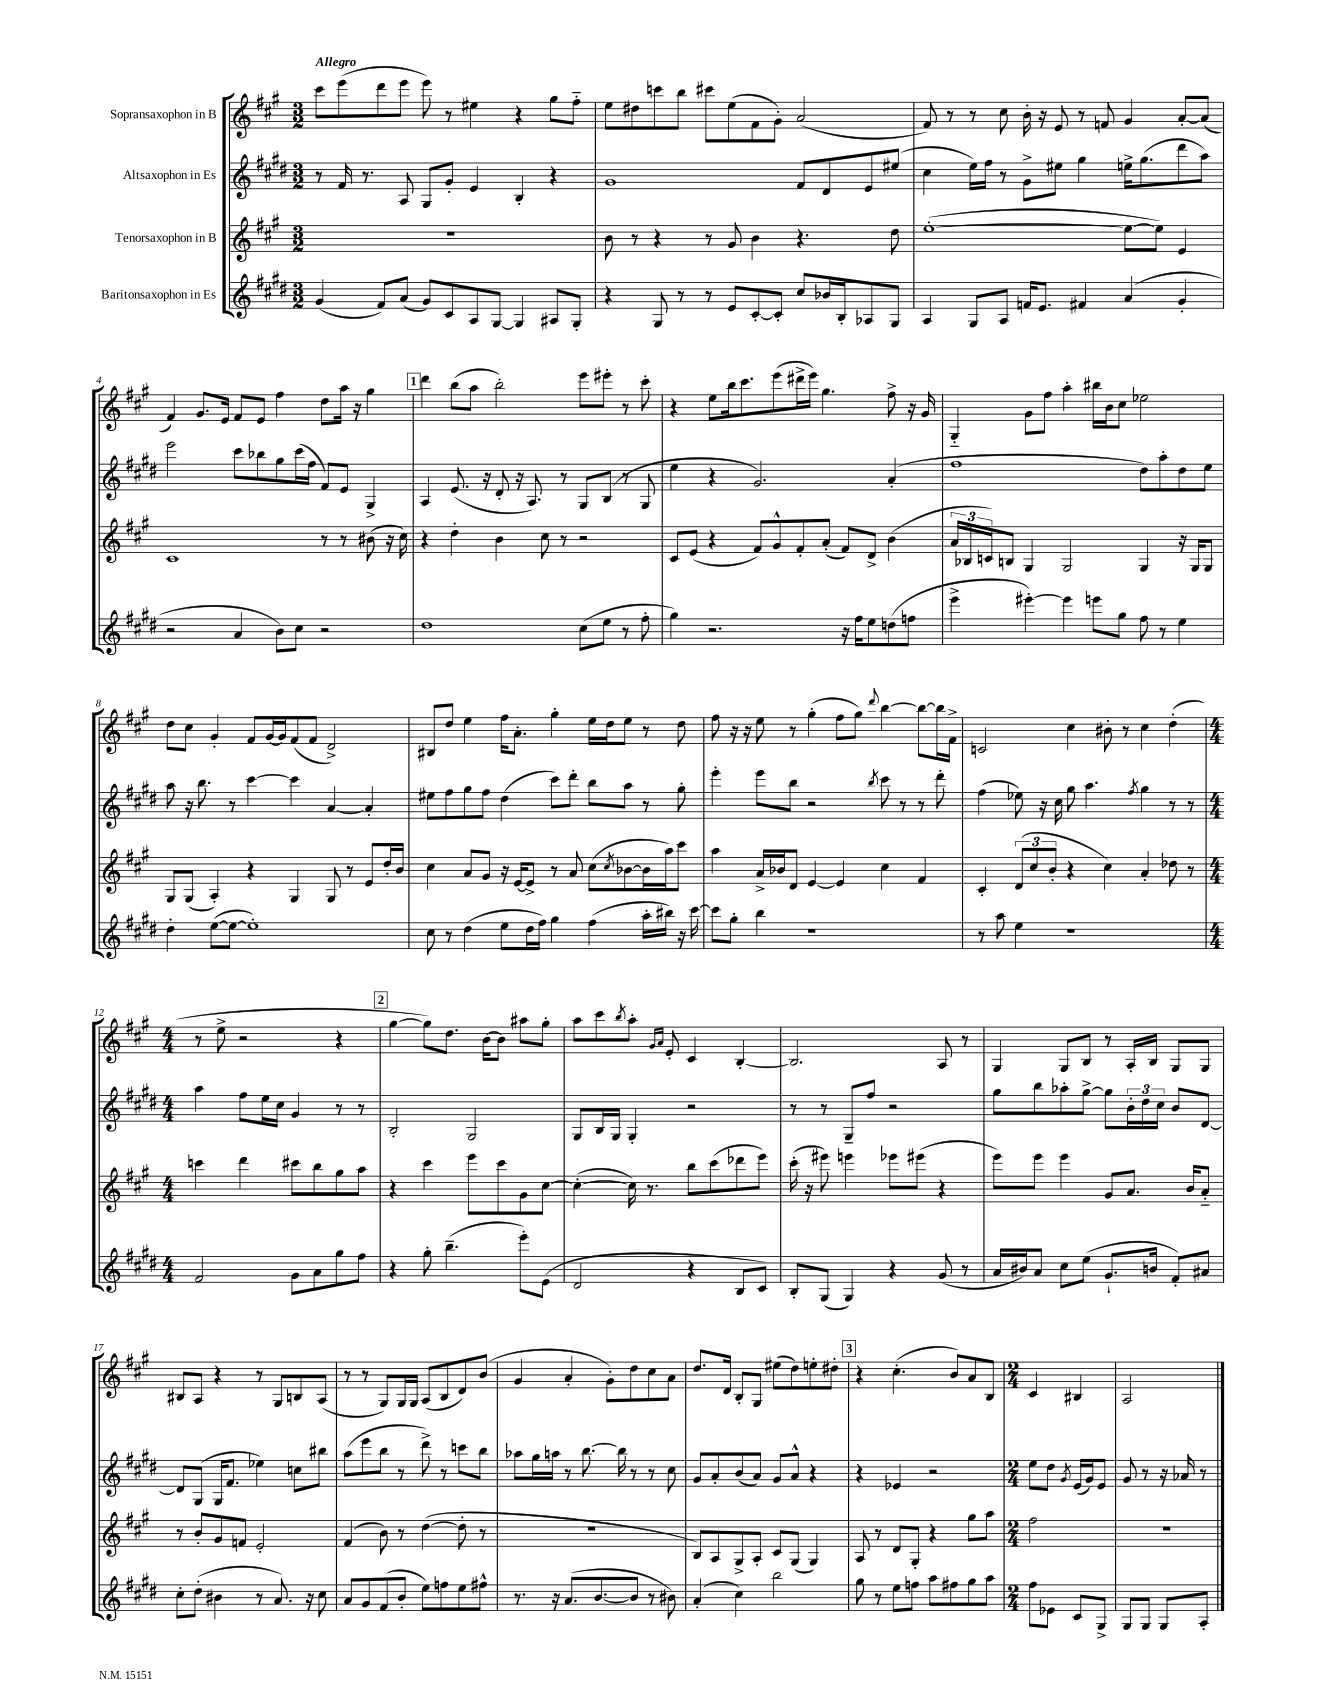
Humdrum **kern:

**kern	**kern	**kern	**kern
*part4	*part3	*part2	*part1
*staff4	*staff3	*staff2	*staff1
*I"Baritonsaxophon in Es	*I"Tenorsaxophon in B	*I"Altsaxophon in Es	*I"Sopransaxophon in B
*clefG2	*clefG2	*clefG2	*clefG2
*k[f#c#g#d#]	*k[f#c#g#]	*k[f#c#g#d#]	*k[f#c#g#]
*M3/2	*M3/2	*M3/2	*M3/2
=1	=1	=1	=1
!	!	!	!LO:TX:a:B:t=Allegro
(4g#/	1.r	8r	8ccc#\L
.	.	16f#/	(8eee\
.	.	8.r	.
8f#/L)	.	.	8ddd\
(8a/J	.	8A/	8eee\J
8g#/L)	.	8G#/L	8eee\)
8c#/	.	8g#'/J	8r
8A/	.	4e/	4ee#X\
[8G#/J	.	.	.
4G#/]	.	4B'/	4r
8A#X/L	.	4r	8gg#\L
8G#'/J	.	.	8ff#\J
=2	=2	=2	=2
4r	8b\	1g#	8ee\L
.	8r	.	8dd#X\
8G#/	4r	.	8cccn\
8r	.	.	8bb\J
8r	8r	.	8ccc#X\L
8e/L	8g#/	.	(8ee\
[8c#'/	4b\	.	8f#\
8c#'/J]	.	.	8g#'\J)
8cc#/L	4.r	8f#/L	(2a/
16b-X/L	.	8d#/	.
16B'/J	.	.	.
8A-X/	.	8e/	.
8G#/J	8dd\	(8ee#X/J	.
=3	=3	=3	=3
4A/	([1ee'	4cc#\	8f#/)
.	.	.	8r
8G#/L	.	16ee\LL)	8r
.	.	16ff#\JJ	.
8A/J	.	8r	8cc#\
16fn/KL	.	8g#^\L	16b'\
8.e/J	.	.	16r
.	.	8ee#X\J	8e/
4f#X/	.	4gg#\	8r
.	.	.	8fn/
(4a/	8ee\L_	16een^\KL	4g#/
.	.	(8.gg#\	.
.	8ee\J])	.	.
4g#'/	4e/	8ddd#\	[8a'/L
.	.	8aa\J)	(8a/J]
!!LO:LB:g=z
=4	=4	=4	=4
2r	1c#	2eee\	4f#/)
.	.	.	8.g#/L
.	.	.	16e/Jk
4a/	.	8ccc#\L	8f#/L
.	.	8bb-X\	8e/J
8b\L)	.	8gg#\	4ff#\
8cc#\J	.	(16ccc#\L	.
.	.	16ff#\JJ	.
2r	8r	8f#/L)	8dd\L
.	8r	8e/J	16aa\Jk
.	.	.	16r
.	(8b#X\	4G#^/	4gg#\
.	16r	.	.
.	16cc#\)	.	.
!!LO:REH:place=s1:t=1
=5	=5	=5	=5
1dd#	4r	4A/	4ddd\
.	4dd'\	(8.e/	(8bb\L
.	.	.	8aa\J
.	.	16r	.
.	4b\	8d#'/	2bb'\)
.	.	16r	.
.	.	8.A/)	.
.	8cc#\	.	.
.	8r	8r	.
(8cc#\L	2r	8G#/L	8eee\L
8ee\J	.	(8B/J	8eee#X'\J
8r	.	8r	8r
8ff#'\	.	8G#/	8ccc#'\
=6	=6	=6	=6
4gg#\)	8c#/L	4ee\	4r
.	(8e/J	.	.
2.r	4r	4r	8ee\L
.	.	.	16bb\k
.	.	.	8.ccc#\
.	8f#/L)	2.g#/)	.
.	8g#^^/	.	(8eee\
.	8f#'/	.	16ddd#X^\L
.	.	.	16eee\JJ)
.	(8a'/J	.	4.gg#\
16r	8f#/L)	.	.
16ff#\KL	.	.	.
8ee\	8d^/J	.	.
(8ddn\	(4b\	(4a'/	8ff#^\
8ffn\J	.	.	16r
.	.	.	16g#/
=7	=7	=7	=7
4eee^\	24a/LL	1ff#	4G#/
.	24B-X/	.	.
.	24cn/J)	.	.
.	8Bn/J	.	.
[4eee#X'\)	4G#/	.	8g#\L
.	.	.	8ff#\J
4eee#\]	2G#/	.	4aa'\
8eeen\L	.	.	16bb#X\LL
.	.	.	16b\J
8gg#\J	.	.	8cc#\J
8ff#\	4G#/	8dd#\L)	2ee-X\
8r	.	8aa'\	.
4ee\	16r	8dd#\	.
.	16G#/KL	.	.
.	8G#/J	8ee\J	.
!!LO:LB:g=z
=8	=8	=8	=8
4dd#'\	8G#/L	8aa\	8dd\L
.	(8G#/J	16r	8cc#\J
.	.	8.bb\	.
([8ee\L	4A'/)	.	4g#'/
8ee\J_	.	8r	.
1ee'])	4r	[4ccc#\	8f#/L
.	.	.	[16g#/L
.	.	.	16g#/J]
.	4G#/	4ccc#\]	(8f#/
.	.	.	8f#/J
.	8G#/	[4a/	2d^/)
.	8r	.	.
.	8e/L	4a'/]	.
.	16dd'/L	.	.
.	16b/JJ	.	.
=9	=9	=9	=9
8cc#\	4cc#\	8ee#X\L	8B#X/L
8r	.	8ff#\	8dd/J
(4dd#\	8a/L	8gg#\	4ee\
.	8g#/J	8ff#\J	.
8ee\L	16r	(4dd#\	16ff#\KL
.	[16e/KL	.	8.a'\J
16dd#\L	8e^/J]	.	.
16ff#\JJ)	.	.	.
4gg#\	8r	8ccc#\L)	4gg#'\
.	8a/	8ddd#'\J	.
(4ff#\	(8cc#\L	8bb\L	16ee\LL
.	.	.	16dd\J
.	8qcc#/	.	.
.	[8b-X\	8aa\J	8ee\J
16aa'\LL	16b-\L]	8r	8r
16bb#X\JJ)	16aa\J)	.	.
16r	8ccc#\J	8gg#'\	8dd\
[16ccc#\	.	.	.
=10	=10	=10	=10
8ccc#\L]	4aa\	4eee'\	8ff#\
8gg#'\J	.	.	16r
.	.	.	16r
4bb\	16a^/LL	8eee\L	8ee\
.	16b-X/J	.	.
.	8d/J	8bb\J	8r
1r	[4e/	2r	(4gg#'\
.	4e/]	.	8ff#\L
.	.	.	8gg#\J)
.	.	8qbb/	8qqddd/
.	4cc#\	8ccc#\	[4bb\
.	.	8r	.
.	4f#/	8r	8bb\L_
.	.	8ddd#'\	16bb\L]
.	.	.	16f#^\JJ
=11	=11	=11	=11
8r	4c#'/	(4ff#\	2cn/
8aa\	.	.	.
4ee\	(12d/L	8ee-X\)	.
.	12cc#/	.	.
.	.	16r	.
.	12b'/J	.	.
.	.	16cc#\	.
1r	4r	8gg#\	4cc#\
.	.	4.aa\	.
.	4cc#\)	.	8b#X'\
.	.	.	8r
.	.	8qff#/	.
.	4a'/	4gg#\	4cc#\
.	8dd-X\	8r	(4dd'\
.	8r	8r	.
!!LO:LB:g=z
=12	=12	=12	=12
*M4/4	*M4/4	*M4/4	*M4/4
2f#/	4cccn\	4aa\	8r
.	.	.	8ee^\
.	4ddd\	8ff#\L	2r
.	.	16ee\L	.
.	.	16cc#\JJ	.
8g#\L	8ccc#X\L	4g#/	.
8a\	8bb\	.	.
8gg#\	8gg#\	8r	4r
8ff#\J	8aa\J	8r	.
!!LO:REH:place=s1:t=2
=13	=13	=13	=13
4r	4r	2B'/	[4gg#\
8gg#'\	4ccc#\	.	8gg#\L])
(4.bb~\	.	.	8.dd\J
.	8eee\L	2G#/	.
.	.	.	[16b\KL
.	8ccc#\	.	8b\J]
8eee'\L)	8g#\	.	8aa#X\L
(8e\J	[8cc#\J	.	8gg#'\J
=14	=14	=14	=14
2d#/	(4cc#'\_	8G#/L	8aa\L
.	.	16B/L	8ccc#\
.	.	16G#/JJ	.
.	.	.	8qbb/
.	16cc#\])	4G#'/	8aa'\J
.	8.r	.	.
.	.	.	16qqg#/LL
.	.	.	16qqa/JJ
.	.	.	8e'/
4r	8bb\L	2r	4c#/
.	(8ccc#\	.	.
8B/L	8ddd-X\	.	[4B'/
8c#/J)	8eee\J)	.	.
=15	=15	=15	=15
8B'/L	(16ccc#'\	8r	2.B/]
.	16r	.	.
(8G#/J	8eee#X\)	8r	.
4G#/)	4eeen\	8G#~/L	.
.	.	8ff#/J	.
4r	8eee-X\L	2r	.
.	(8eee#X\J	.	.
(8g#/	4r	.	8A/
8r	.	.	8r
=16	=16	=16	=16
16a/LL	8eee\L)	8gg#\L	4G#/
16b#X/J)	.	.	.
8a/J	8eee\J	8bb\	.
8cc#\L	4eee\	8aa-X'\	8G#/L
(8ee\J	.	[8gg#^\J	8B/J
8.g#`/L	8g#/L	8gg#\L]	8r
.	8.a/J	24b'\L	16A'/LL
.	.	24dd#\	.
16bn/Jk	.	.	16B/JJ
.	.	24cc#\JJ	.
8f#'/L)	.	8b/L	8G#/L
.	16b/KL	.	.
8a#X/J	8a/J	[8d#/J	8G#/J
!!LO:LB:g=z
=17	=17	=17	=17
8cc#'\L	8r	8d#/L]	8B#X/L
(8dd#'\J	8b'/L	(8G#/J	8A/J
4b#X\	8g#/	16G#/KL	4r
.	.	8.f#/J	.
.	8fn/J	.	.
8r	2e'/	4ee-X\)	8r
8.a/)	.	.	8G#/L
.	.	8ccn\L	8Bn/
16r	.	.	.
8cc#\	.	8bb#X\J	(8A/J
=18	=18	=18	=18
8a/L	(4f#/	(8aa\L	8r
8g#/	.	8eee\	8r
(8f#/	8b\)	8bb\J	8G#/L)
8b'/J	8r	8r	16G#/L
.	.	.	16G#/JJ
8ee\L)	([4dd\	8ddd#^\)	(8A/L
8ffn\	.	8r	8B/
8ee\	8dd'\]	8cccn\L	8d/)
8ff#X^^\J	8r	8bb\J	(8b/J
=19	=19	=19	=19
8.r	1r	8aa-X\L	4g#/
.	.	16gg#\L	.
16r	.	16aan\JJ	.
(8.a/L	.	8r	4a'/
.	.	[8.bb\	.
[8.b/	.	.	.
.	.	.	8g#'\L)
.	.	16bb\]	.
8b/J]	.	8r	8dd\
8r	.	8r	8cc#\
8b#X\)	.	8cc#\	8a\J
=20	=20	=20	=20
(4a'/	8B/L)	8g#/L	8.dd/L
.	8A/	8a'/	.
.	.	.	16d/Jk
4cc#\)	8G#^/	(8b/	8B'/L
.	8A'/J	8a/J)	8G#/J
2bb\	8c#/L	8g#/L	(8ee#X\L
.	(8G#/J	8a^^/J	8dd\)
.	4G#/)	4r	8een'\
.	.	.	8dd#X'\J
!!LO:REH:place=s1:t=3
=21	=21	=21	=21
8gg#\	8A/	4r	4r
8r	8r	.	.
8ee\L	8d/L	4e-X/	(4.cc#'\
8ffn\J	8G#'/J	.	.
8aa\L	4r	2r	.
8ff#X\	.	.	8b/L)
8gg#\	8gg#\L	.	8a/
8aa\J	8aa\J	.	8B/J
=22	=22	=22	=22
*M2/4	*M2/4	*M2/4	*M2/4
8ff#\L	2ff#\	8ee\L	4c#/
8e-X\J	.	8dd#\J	.
.	.	8qg#/	.
8c#/L	.	(16e/LL	4B#X/
.	.	16g#/J)	.
8G#^/J	.	8e/J	.
=23	=23	=23	=23
8G#/L	2r	8g#/	2A/
8G#/J	.	8r	.
8G#/L	.	16r	.
.	.	16a-X/	.
8A'/J	.	8r	.
==	==	==	==
*-	*-	*-	*-
